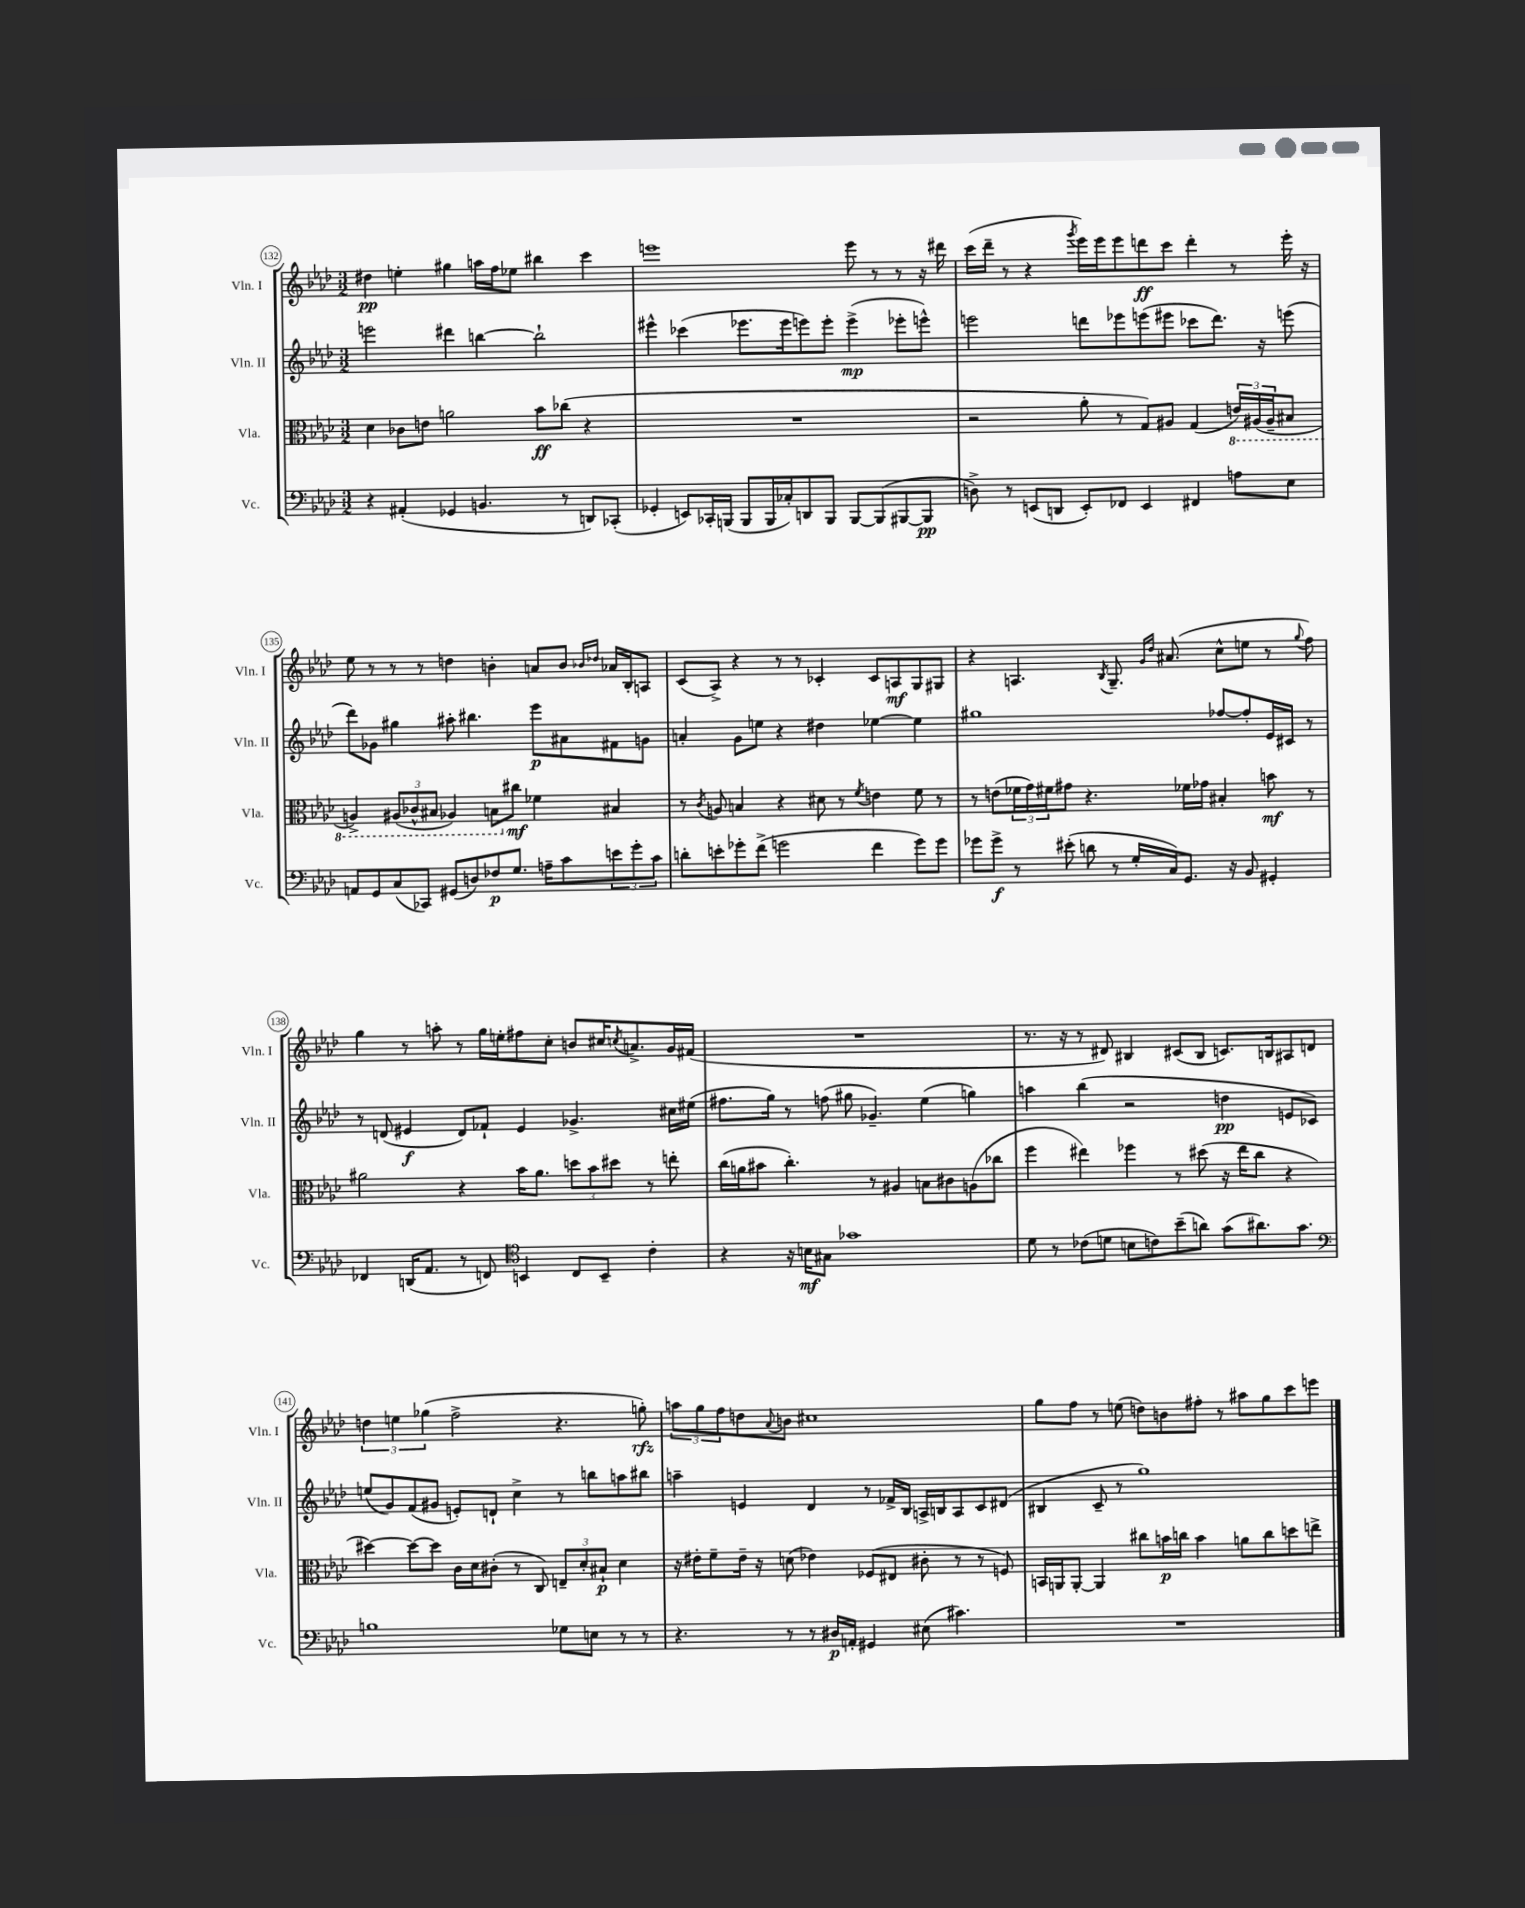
<<
\new StaffGroup <<
\new Staff = "s0" \with { instrumentName = "Vln. I" shortInstrumentName = "Vln. I" } {
    \clef treble \key aes \major \numericTimeSignature \time 3/2
    dis''4\pp e''4-. gis''4 a''16 f''16 ees''8 bis''4 c'''4 |
    e'''1 e'''8 r8 r8 r16 dis'''16 |
    c'''16( des'''16-- r8 r4 \acciaccatura { g'''8 } ees'''16) ees'''16 ees'''8 d'''8\ff c'''8 d'''4-. r8 ees'''16-. r16 |
    ees''8 r8 r8 r8 d''4 b'4-. a'8 b'8 \grace { bes'16 des''16 } aes'16 bes16-. a8 |
    c'8( aes8->) r4 r8 r8 ces'4-. ces'8 a8\mf g8 gis8 |
    r4 a4. \acciaccatura { bes8 } g8.-- \grace { g'16 des''16 } ais'8.( c''8-^ e''8 r8 \appoggiatura { g''8 } f''8) |
    g''4 r8 a''8-. r8 g''16 e''16-. fis''8 c''8-. b'8 cis''16 \acciaccatura { c''8 } a'8.-> g'16 fis'16( |
    R1. |
    r8. r16 r8 dis'8) bis4 cis'8( bis8 c'8.) b16 ais8 d'8 |
    \tuplet 3/2 { d''4 e''4 ges''4( } f''2-> r4. g''8-.\rfz) |
    \tuplet 3/2 { a''8 g''8 f''8 } d''8 \appoggiatura { aes'8 } b'8 cis''1 |
    g''8 f''8 r8 e''8( d''8) b'8 fis''8-. r8 ais''8 g''8 c'''8 e'''8 \bar "|." |
}
\new Staff = "s1" \with { instrumentName = "Vln. II" shortInstrumentName = "Vln. II" } {
    \clef treble \key aes \major \numericTimeSignature \time 3/2
    e'''2 dis'''4 b''4~ b''2-! |
    eis'''4-^ ces'''4( ees'''8. ees'''16 e'''8) e'''8-. e'''4->\mp( ees'''8-. e'''8-^) |
    e'''2 d'''8 ees'''8 e'''8( eis'''8 ces'''8 d'''8.) r16 e'''8( |
    des'''8) ges'8 gis''4 ais''8-. bis''4. ees'''8\p ais'8 fis'8 g'8 |
    a'4-. g'8 e''8 r4 dis''4 ees''4~ ees''4 |
    gis''1 fes''8~ fes''8-. ees'16 cis'16 r8 |
    r8 d'8( eis'4\f d'8) fes'8-! eis'4 ges'4.-> cis''16 eis''16( |
    fis''8. g''16) r8 f''8( gis''8 ges'4.--) ees''4( g''4) |
    a''4 bes''4( r2 d''4\pp e'8 ces'8) |
    e''8( g'8) f'8( gis'8 e'8-.) d'8-! c''4-> r8 b''8 a''8 bis''8 |
    a''4-- e'4 des'4 r8 fes'16-> bes16 a16-> b16 a8 c'8 dis'8( |
    bis4 c'8-- r8 g''1) \bar "|." |
}
\new Staff = "s2" \with { instrumentName = "Vla." shortInstrumentName = "Vla." } {
    \clef alto \key aes \major \numericTimeSignature \time 3/2
    des'4 ces'8 e'8 a'2 bes'8\ff ces''8( r4 |
    R1. |
    r2 aes'8-. r8 g8) ais8 g4( \tuplet 3/2 { \ottava #-1 e16) ais,16( ais,16-- } bis,8 |
    a,4->) \tuplet 3/2 { ais,8( ces8-^ bis,8 } aes,4) b,8 \ottava #0 cis''8\mf fes'4 bis4 |
    r8 \acciaccatura { c'8 } a8 b4 r4 dis'8 r8 \acciaccatura { f'8 } e'4 f'8 r8 |
    r8 e'8( \tuplet 3/2 { fes'16 g'16) fis'16 } gis'8 r4. fes'16 ges'16 bis4-. b'8\mf r8 |
    ais'2 r4 bes'16 ais'8. \tuplet 3/2 { d''8 bes'8 dis''8 } r8 e''8-. |
    c''16( a'16 bis'8 c''4.-.) r8 ais4 b8 cis'8 a8( ces''8 |
    f''4 eis''4) fes''4 r8 dis''8( r16 eis''16 c''8 r4 |
    dis''4~) dis''8~ dis''8 c'16 des'16 cis'8-.( r8 c8) \tuplet 3/2 { e8-- des'8-. bis8-!\p } des'4 |
    r16 eis'16-. f'8-- eis'16-- r16 d'8( ees'4) fes8( eis8 cis'8-. r8 r8 f8) |
    b,16 a,16 a,8~-. a,4 cis''8 b'16\p c''16 b'4 a'8 c''8 d''8 e''8-> \bar "|." |
}
\new Staff = "s3" \with { instrumentName = "Vc." shortInstrumentName = "Vc." } {
    \clef bass \key aes \major \numericTimeSignature \time 3/2
    r4 ais,4-.( ges,4 b,4. r8 d,8) ces,8-.( |
    ges,4-. e,8) ces,16-. b,,16( b,,8 b,,16 ces16-.) d,8 b,,8 b,,8~ b,,8( bis,,8~ bis,,8\pp |
    d8->) r8 e,8( d,8 e,8-.) fes,8 e,4 fis,4 a8 ees8 |
    a,8 g,8 c8( ces,8) gis,8( d8) fes8\p g8. a16-- c'8 \tuplet 3/2 { e'8 g'8-. c'8 } |
    d'8-. e'8-. ges'8-. f'8->( g'2 f'4 g'8) g'8 |
    ges'8 ges'8->\f r8 eis'8-.( d'8 r8 g16-. c16) g,8. r16 bes,8 gis,4-. |
    fes,4 d,16( aes,8. r8 f,8) \clef tenor b,4 c8 b,8-- c'4-. |
    r4 r16 b16\mf gis8 ges'1 |
    des'8 r8 ces'8( d'8 b8 c'8) bes'8--( a'8) g'8( ais'8.) g'8. |
    \clef bass b1 ges8 e8 r8 r8 |
    r4. r8 r8 dis16\p a,16-. gis,4 eis8( cis'4.) |
    R1. \bar "|." |
}
>>
>>
\layout { \context { \Score currentBarNumber = #132 \override BarNumber.stencil = #(make-stencil-circler 0.1 0.3 ly:text-interface::print) } }
